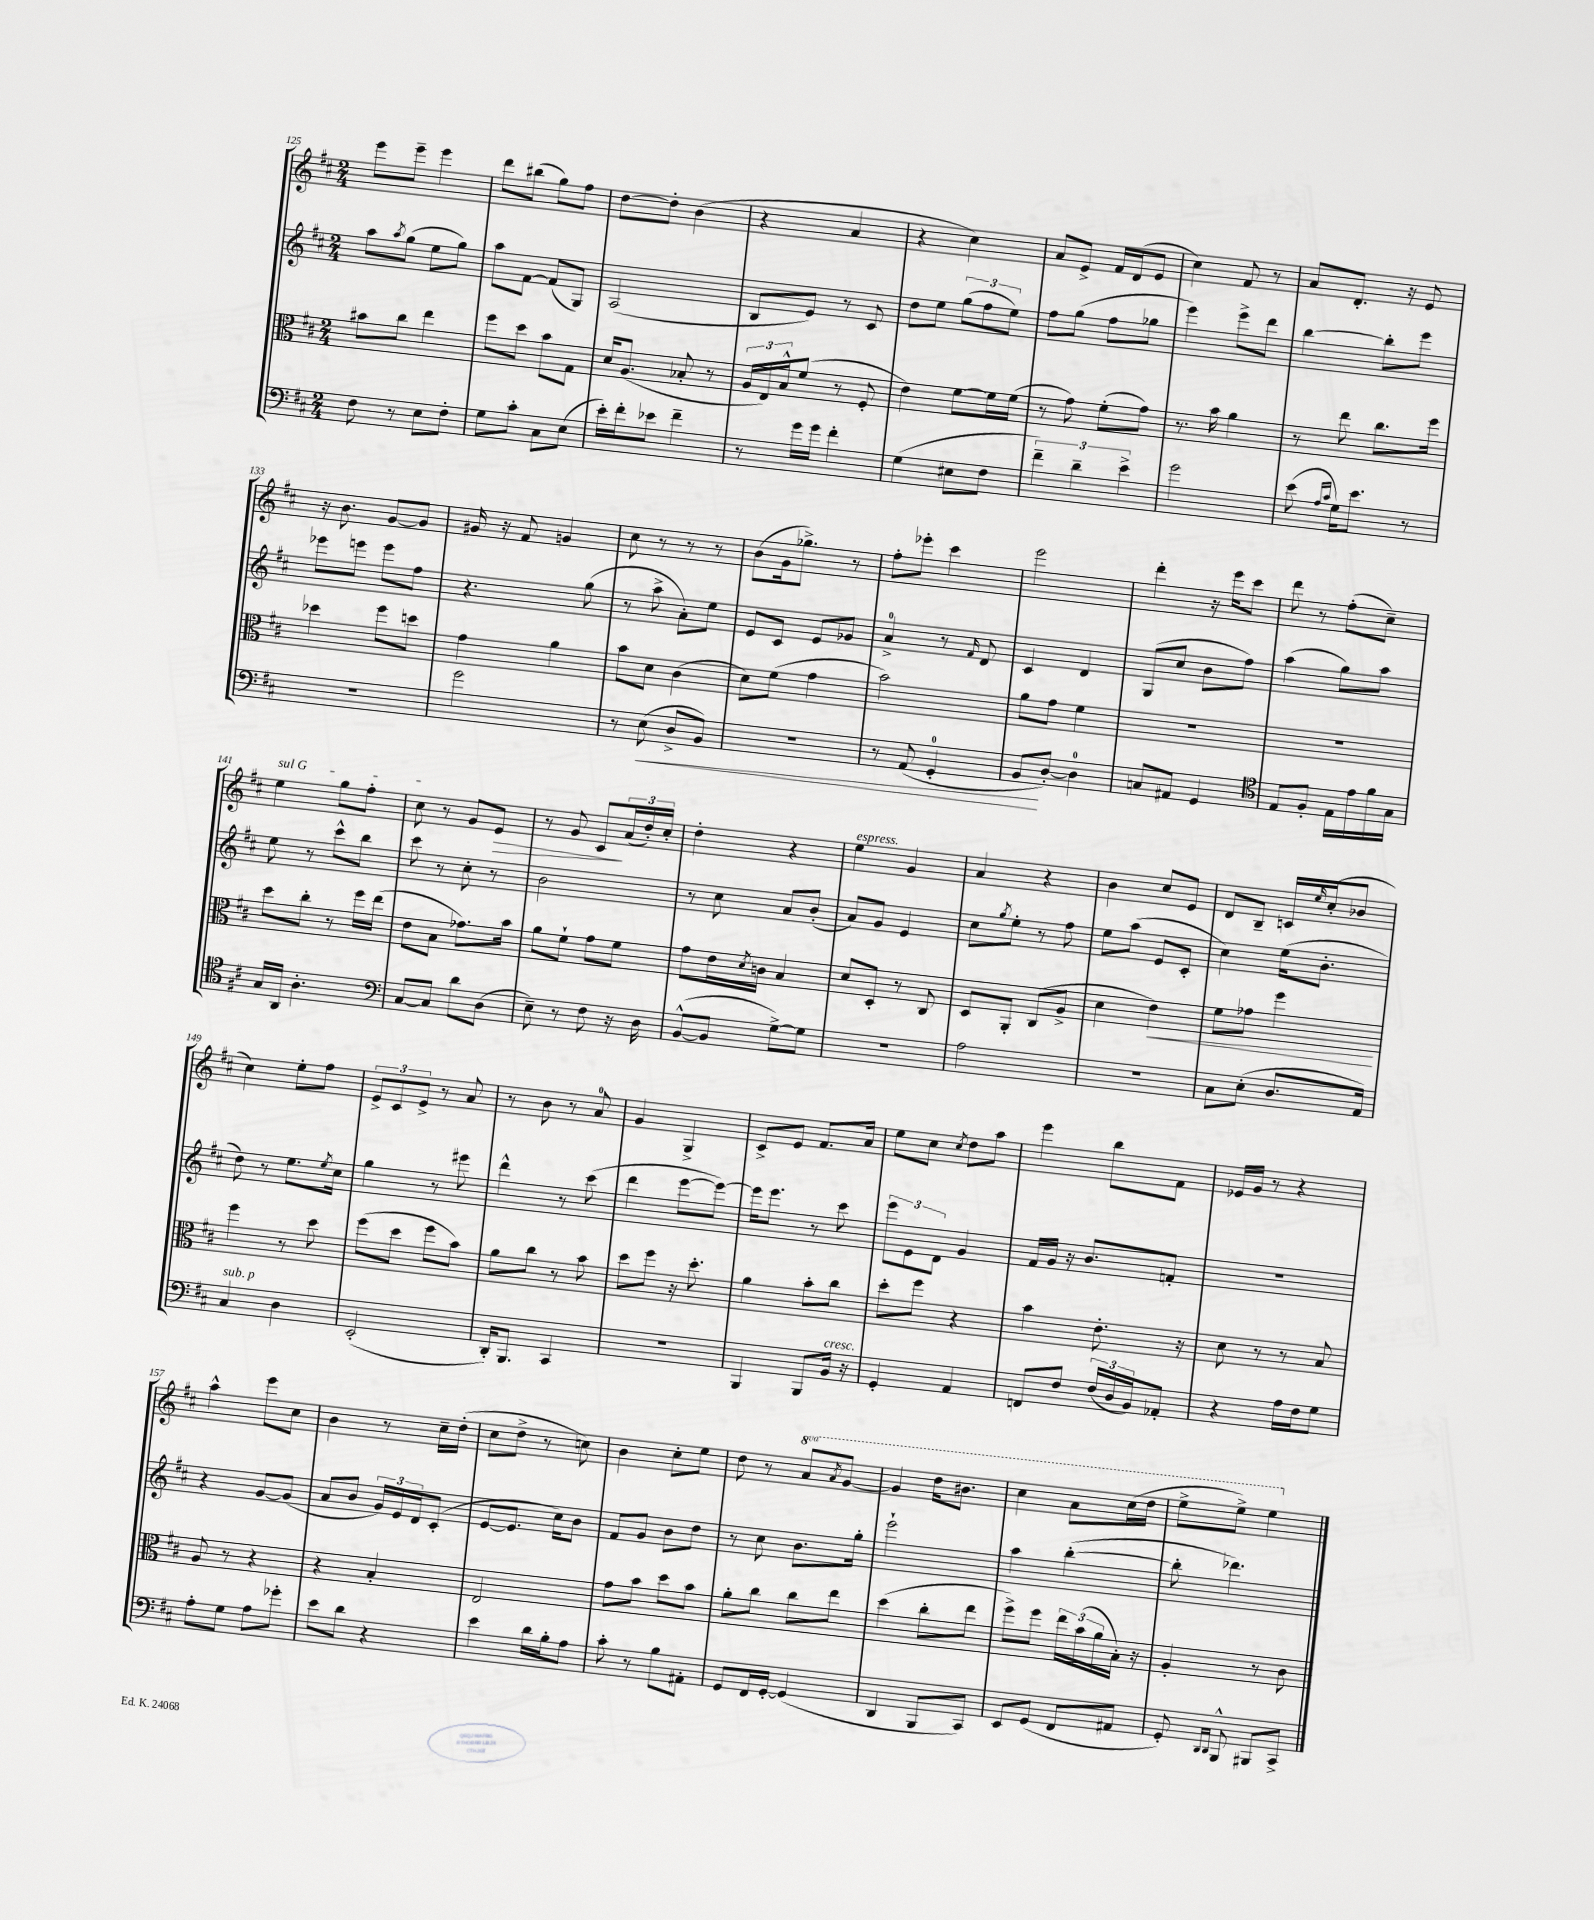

**kern	**dynam	**kern	**dynam	**kern	**kern	**dynam
*part4	*part4	*part3	*part3	*part2	*part1	*part1
*staff4	*staff4	*staff3	*staff3	*staff2	*staff1	*staff1
*clefF4	*	*clefC3	*	*clefG2	*clefG2	*
*k[f#c#]	*	*k[f#c#]	*	*k[f#c#]	*k[f#c#]	*
*M2/4	*	*M2/4	*	*M2/4	*M2/4	*
=125	=125	=125	=125	=125	=125	=125
8F#\	.	8b#X\L	.	8aa\L	8eee\L	.
.	.	.	.	8qaa/	.	.
8r	.	8cc#\J	.	(8gg\J	8eee~\J	.
8E\L	.	4ee\	.	8ee\L	4eee\	.
8F#'\J	.	.	.	8gg\J)	.	.
=126	=126	=126	=126	=126	=126	=126
8G\L	.	8ff#\L	.	8aa\L	8ddd\L	.
8c#'\J	.	8dd\J	.	[8f#\J	(8bb#X\J	.
8C#\L	.	8b\L	.	(8f#/L]	8gg\L)	.
(8E\J	.	8G\J	.	8G/J)	8ff#\J	.
=127	=127	=127	=127	=127	=127	=127
16e'\LL)	.	16d/KL	.	(2A/	[8dd\L	.
16f#'\J	.	(8.A/J	.	.	.	.
8e-X\J	.	.	.	.	8dd'\J]	.
4f#~\	.	8B-X'/	.	.	(4b\	.
.	.	8r	.	.	.	.
=128	=128	=128	=128	=128	=128	=128
8r	.	24A/LL	.	8B/L	4r	.
.	.	24E/)	.	.	.	.
.	.	24B^^/J	.	.	.	.
16g\LL	.	(8f#/J	.	8e/J)	.	.
16g\JJ	.	.	.	.	.	.
4f#'\	.	8r	.	8r	4a/	.
.	.	8F#'/	.	8c#/	.	.
=129	=129	=129	=129	=129	=129	=129
(4G\	.	4e\)	.	8dd\L	4r	.
.	.	.	.	8ee\J	.	.
8E#X\L	.	[8f#\L	.	(12gg\L	4cc#\)	.
.	.	.	.	12ff#\	.	.
8F#\J	.	16f#\L]	.	.	.	.
.	.	.	.	12ee\J)	.	.
.	.	(16f#\JJ	.	.	.	.
=130	=130	=130	=130	=130	=130	=130
6f#~\)	.	8r	.	8ff#\L	8a/L	.
.	.	8g\)	.	(8gg\J	8e^/J	.
6d~\	.	.	.	.	.	.
.	.	(8f#'\L	.	8ff#\L	16f#/LL	.
.	.	.	.	.	(16d/J	.
6e^\	.	.	.	.	.	.
.	.	8g\J)	.	8gg-X\J	8e/J	.
=131	=131	=131	=131	=131	=131	=131
2g\	.	8.r	.	4eee\)	4cc#\)	.
.	.	16b\	.	.	.	.
.	.	4a\	.	8eee^\L	8f#/	.
.	.	.	.	8ddd\J	8r	.
=132	=132	=132	=132	=132	=132	=132
(8e\	.	8r	.	[4bb\	8a/L	.
16qqA/LL	.	.	.	.	.	.
16qqc#/JJ	.	.	.	.	.	.
16G\KL)	.	8ee\	.	.	8.d'/J	.
8.e\J	.	.	.	.	.	.
.	.	8.cc#\L	.	8bb'\L]	.	.
.	.	.	.	.	16r	.
8r	.	.	.	8eee\J	8e/	.
.	.	16ff#\Jk	.	.	.	.
!!LO:LB:g=z
=133	=133	=133	=133	=133	=133	=133
2r	.	4dd-X\	.	8eee-X\L	16r	.
.	.	.	.	.	8.b\	.
.	.	.	.	8eeen\J	.	.
.	.	8ff#\L	.	8eee\L	[8g/L	.
.	.	8ddn\J	.	8ff#\J	8g/J]	.
=134	=134	=134	=134	=134	=134	=134
2g\	.	4g\	.	4.r	16g#X/	.
.	.	.	.	.	16r	.
.	.	.	.	.	8f#/	.
.	.	4a\	.	.	4gn/	.
.	.	.	.	(8gg\	.	.
=135	=135	=135	=135	=135	=135	=135
8r	.	8b\L	.	8r	8cc#\	.
!	!LO:HP:b	!	!	!	!	!
(8E\	<	8d\J	.	8aa^\	8r	.
8D^/L	.	(4c#\	.	8a'\L)	8r	.
8BB/J)	.	.	.	8ee\J	8r	.
=136	=136	=136	=136	=136	=136	=136
2r	.	8d\L)	.	8e/L	(8b\L	.
.	.	(8f#\J	.	8c#/J	16g\k	.
.	.	.	.	.	8.gg-X^\J)	.
.	.	4g\	.	8e/L	.	.
.	.	.	.	8g-X/J	8r	.
=137	=137	=137	=137	=137	=137	=137
8r	.	2b\)	.	4a^/	8ff#'\L	.
(8AA/	.	.	.	.	8eee-X'\J	.
4GG'/	.	.	.	8r	4ccc#\	.
.	.	.	.	16qqf#/	.	.
.	.	.	.	8d/	.	.
=138	=138	=138	=138	=138	=138	=138
8BB/L	.	8a\L	.	4c#/	2eee\	.
[8D'/J)	[	8g\J	.	.	.	.
4D\]	.	4f#\	.	4d/	.	.
=139	=139	=139	=139	=139	=139	=139
8Cn/L	.	2r	.	(8G/L	4ddd'\	.
8AA#X/J	.	.	.	8cc#/J	.	.
4GG/	.	.	.	8b\L	16r	.
.	.	.	.	.	16eee\KL	.
.	.	.	.	8ff#\J)	8ccc#\J	.
=140	=140	=140	=140	=140	=140	=140
*clefC4	*	*	*	*	*	*
8E/L	.	2r	.	(4aa\	8ddd\	.
8F#'/J	.	.	.	.	8r	.
16E\LL	.	.	.	8gg\L)	(8ff#'\L	.
16e\	.	.	.	.	.	.
16f#\	.	.	.	8aa\J	8cc#~\J)	.
16G\JJ	.	.	.	.	.	.
!!LO:LB:g=z
=141	=141	=141	=141	=141	=141	=141
!	!	!	!	!	!LO:TX:a:i:t=sul G	!
16G/LL	.	8dd\L	.	8ee\	4ee\	.
16AA/JJ	.	.	.	.	.	.
4.A'\	.	8cc#'\J	.	8r	.	.
.	.	8r	.	8ccc#^^\L	8gg\L	.
.	.	16ff#\LL	.	8bb\J	8ff#'\J	.
.	.	(16ee\JJ	.	.	.	.
=142	=142	=142	=142	=142	=142	=142
*clefF4	*	*	*	*	*	*
[8C#/L	.	8e\L	.	8ccc#\	8cc#\	.
8C#/J]	.	8B\J	.	8r	8r	.
8d\L	.	8.g-X\L)	.	8cc#'\	8g/L	.
!	!	!	!	!	!	!LO:HP:b
(8D\J	.	.	.	8r	8e/J	>
.	.	16b\Jk	.	.	.	.
=143	=143	=143	=143	=143	=143	=143
8E~\)	.	8a\L	.	2b\	8r	.
8r	.	8f#`\J	.	.	8g/	.
8F#\	.	8g\L	.	.	8c#/L	.
16r	.	8f#\J	.	.	(24a/L	]
.	.	.	.	.	24dd'/)	.
16D\	.	.	.	.	.	.
.	.	.	.	.	24cc#'/JJ	.
=144	=144	=144	=144	=144	=144	=144
([8BB^^/L	.	8g\L	.	8r	4dd'\	.
8BB/J]	.	16e\L	.	8cc#\	.	.
.	.	8qd/	.	.	.	.
.	.	16cn\JJ	.	.	.	.
[8G^\L)	.	4B/	.	8a/L	4r	.
8G\J]	.	.	.	(8b'/J	.	.
=145	=145	=145	=145	=145	=145	=145
!	!	!	!	!	!LO:TX:a:i:t=espress.	!
2r	.	8d/L	.	8a/L)	4ee\	.
.	.	8D'/J	.	8g/J	.	.
.	.	8r	.	4e/	4g/	.
.	.	8C#/	.	.	.	.
=146	=146	=146	=146	=146	=146	=146
2A\	.	8D/L	.	8cc#\L	4a/	.
.	.	.	.	8qgg/	.	.
.	.	8AA'/J	.	8ee'\J	.	.
.	.	(8C#/L	.	8r	4r	.
.	.	8A^/J	.	8ff#\	.	.
=147	=147	=147	=147	=147	=147	=147
2r	.	4d\	.	8ee\L	4b\	.
.	.	.	.	(8aa\J	.	.
!	!	!	!LO:HP:b	!	!	!
.	.	4e\)	<	8e/L	8cc#/L	.
.	.	.	.	8c#'/J	8e/J	.
=148	=148	=148	=148	=148	=148	=148
8C#\L	.	8f#\L	.	4cc#\)	8d/L	.
(8E'\J	.	8g-X\J	.	.	8B~/J	.
8.D/L	.	4ff#\	.	(16ee\KL	16cn/LL	.
.	.	.	.	.	16qqee/	.
.	.	.	.	8.b'\J	(16cc#'/J	.
.	.	.	.	.	8b-X/J	.
16AA/Jk)	.	.	.	.	.	.
.	.	.	[	.	.	.
!!LO:LB:g=z
=149	=149	=149	=149	=149	=149	=149
!LO:TX:a:i:t=sub. p	!	!	!	!	!	!
4C#/	.	4ff#\	.	8dd\)	4cc#\)	.
.	.	.	.	8r	.	.
4D\	.	8r	.	8.ee\L	8ee'\L	.
.	.	8dd\	.	.	8ff#\J	.
.	.	.	.	8qee/	.	.
.	.	.	.	16cc#\Jk	.	.
=150	=150	=150	=150	=150	=150	=150
(2EE'/	.	(8ff#\L	.	4gg\	12e^/L	.
.	.	.	.	.	12c#/	.
.	.	8dd\J	.	.	.	.
.	.	.	.	.	12e^/J	.
.	.	8ff#\L	.	8r	8r	.
.	.	8b\J)	.	8eee#X\	8a/	.
=151	=151	=151	=151	=151	=151	=151
16DD'/KL)	.	8a\L	.	4ddd^^\	8r	.
8.BBB/J	.	.	.	.	.	.
.	.	8cc#\J	.	.	8b\	.
4CC#/	.	8r	.	8r	8r	.
.	.	8b\	.	(8ccc#\	8a/	.
=152	=152	=152	=152	=152	=152	=152
2r	.	8dd\L	.	4ddd\	4g/	.
.	.	8ff#\J	.	.	.	.
.	.	16r	.	[8eee\L	4G^/	.
.	.	8.dd'\	.	.	.	.
.	.	.	.	8eee\J_)	.	.
=153	=153	=153	=153	=153	=153	=153
4BBB/	.	4a\	.	16eee\KL]	8c#^/L	.
.	.	.	.	8.eee\J	.	.
.	.	.	.	.	8e/J	.
8BBB/L	.	8b'\L	.	8r	8.f#/L	.
!LO:TX:a:i:t=cresc.	!	!	!	!	!	!
16BB/Jk	.	8cc#\J	.	8ccc#\	.	.
16r	.	.	.	.	16a/Jk	.
=154	=154	=154	=154	=154	=154	=154
4GG'/	.	8dd'\L	.	12eee\L	8ee\L	.
.	.	.	.	12e\	.	.
.	.	8ff#\J	.	.	8cc#\J	.
.	.	.	.	12d\J	.	.
.	.	.	.	.	8qcc#/	.
4AA/	.	4r	.	4g/	8dd\L	.
.	.	.	.	.	8aa\J	.
=155	=155	=155	=155	=155	=155	=155
8FFn/L	.	4b\	.	16f#/LL	4eee\	.
.	.	.	.	16g/JJ	.	.
8F#/J	.	.	.	16r	.	.
.	.	.	.	8.b/L	.	.
(24F#/LL	.	8.e'\	.	.	8bb\L	.
24D/	.	.	.	.	.	.
24BB/J)	.	.	.	.	.	.
8AA-X'/J	.	.	.	8fn'/J	8f#\J	.
.	.	16r	.	.	.	.
=156	=156	=156	=156	=156	=156	=156
4r	.	8d\	.	2r	16e-X/LL	.
.	.	.	.	.	16g/JJ	.
.	.	8r	.	.	8r	.
16A\LL	.	8r	.	.	4r	.
16F#\J	.	.	.	.	.	.
8G\J	.	8B/	.	.	.	.
!!LO:LB:g=z
=157	=157	=157	=157	=157	=157	=157
8A'\L	.	8A/	.	4r	4aa^^\	.
8G\J	.	8r	.	.	.	.
8A\L	.	4r	.	[8g/L	8eee\L	.
8g-X'\J	.	.	.	(8g/J]	8cc#\J	.
=158	=158	=158	=158	=158	=158	=158
8e\L	.	4r	.	8a/L	4b\	.
8d\J	.	.	.	8b/J	.	.
4r	.	4B'/	.	24g/LL)	8r	.
.	.	.	.	24e/	.	.
.	.	.	.	24d/J	.	.
.	.	.	.	(8c#'/J	16cc#~\LL	.
.	.	.	.	.	(16dd'\JJ	.
=159	=159	=159	=159	=159	=159	=159
4e\	.	2E/	.	[8e/L	8cc#\L	.
.	.	.	.	8.e/J]	8dd^\J	.
16d\LL	.	.	.	.	8r	.
16B'\J	.	.	.	16cc#\KL)	.	.
8A\J	.	.	.	8b\J	8ccn\)	.
=160	=160	=160	=160	=160	=160	=160
8c#'\	.	8g\L	.	8f#/L	4b\	.
8r	.	8b\J	.	8g/J	.	.
8B\L	.	8dd\L	.	8b\L	8cc#'\L	.
8AA#X'\J	.	8b\J	.	8dd\J	8ee\J	.
=161	=161	=161	=161	=161	=161	=161
8GG/L	.	8a'\L	.	8r	8dd\	.
16FF#/L	.	8cc#\J	.	8cc#\	8r	.
[16GG'/JJ	.	.	.	.	.	.
*	*	*	*	*	*8va	*
(4GG/]	.	8cc#\L	.	8.b\L	8aa/L	.
.	.	.	.	.	8qaa/	.
.	.	8ee\J	.	.	[8gg/J	.
.	.	.	.	16gg'\Jk	.	.
=162	=162	=162	=162	=162	=162	=162
4DD/	.	(4dd\	.	2eee`\	4gg/]	.
8BBB/L	.	8cc#'\L	.	.	16ddd\KL	.
.	.	.	.	.	8.bb#X\J	.
8CC#/J)	.	8ee\J	.	.	.	.
=163	=163	=163	=163	=163	=163	=163
8EE/L	.	8ff#^\L)	.	4aa\	4ccc#\	.
(8GG/J	.	8ff#\J	.	.	.	.
8FF#/L	.	24ee\LL	.	([4bb'\	8aa\L	.
.	.	(24b\	.	.	.	.
.	.	24a\	.	.	.	.
8AA#X/J	.	16B'\JJ)	.	.	(16ccc#\L	.
.	.	16r	.	.	16ddd\JJ	.
=164	=164	=164	=164	=164	=164	=164
8GG'/)	.	4A'/	.	8bb'\]	8eee^\L	.
16qqDD/LL	.	.	.	.	.	.
16qqDD/JJ	.	.	.	.	.	.
8BBB^^/	.	.	.	4.ddd-X\)	8eee^\J)	.
8BBB#X/L	.	8r	.	.	4eee\	.
8CC#^/J	.	8c#\	.	.	.	.
*	*	*	*	*	*X8va	*
==	==	==	==	==	==	==
*-	*-	*-	*-	*-	*-	*-
